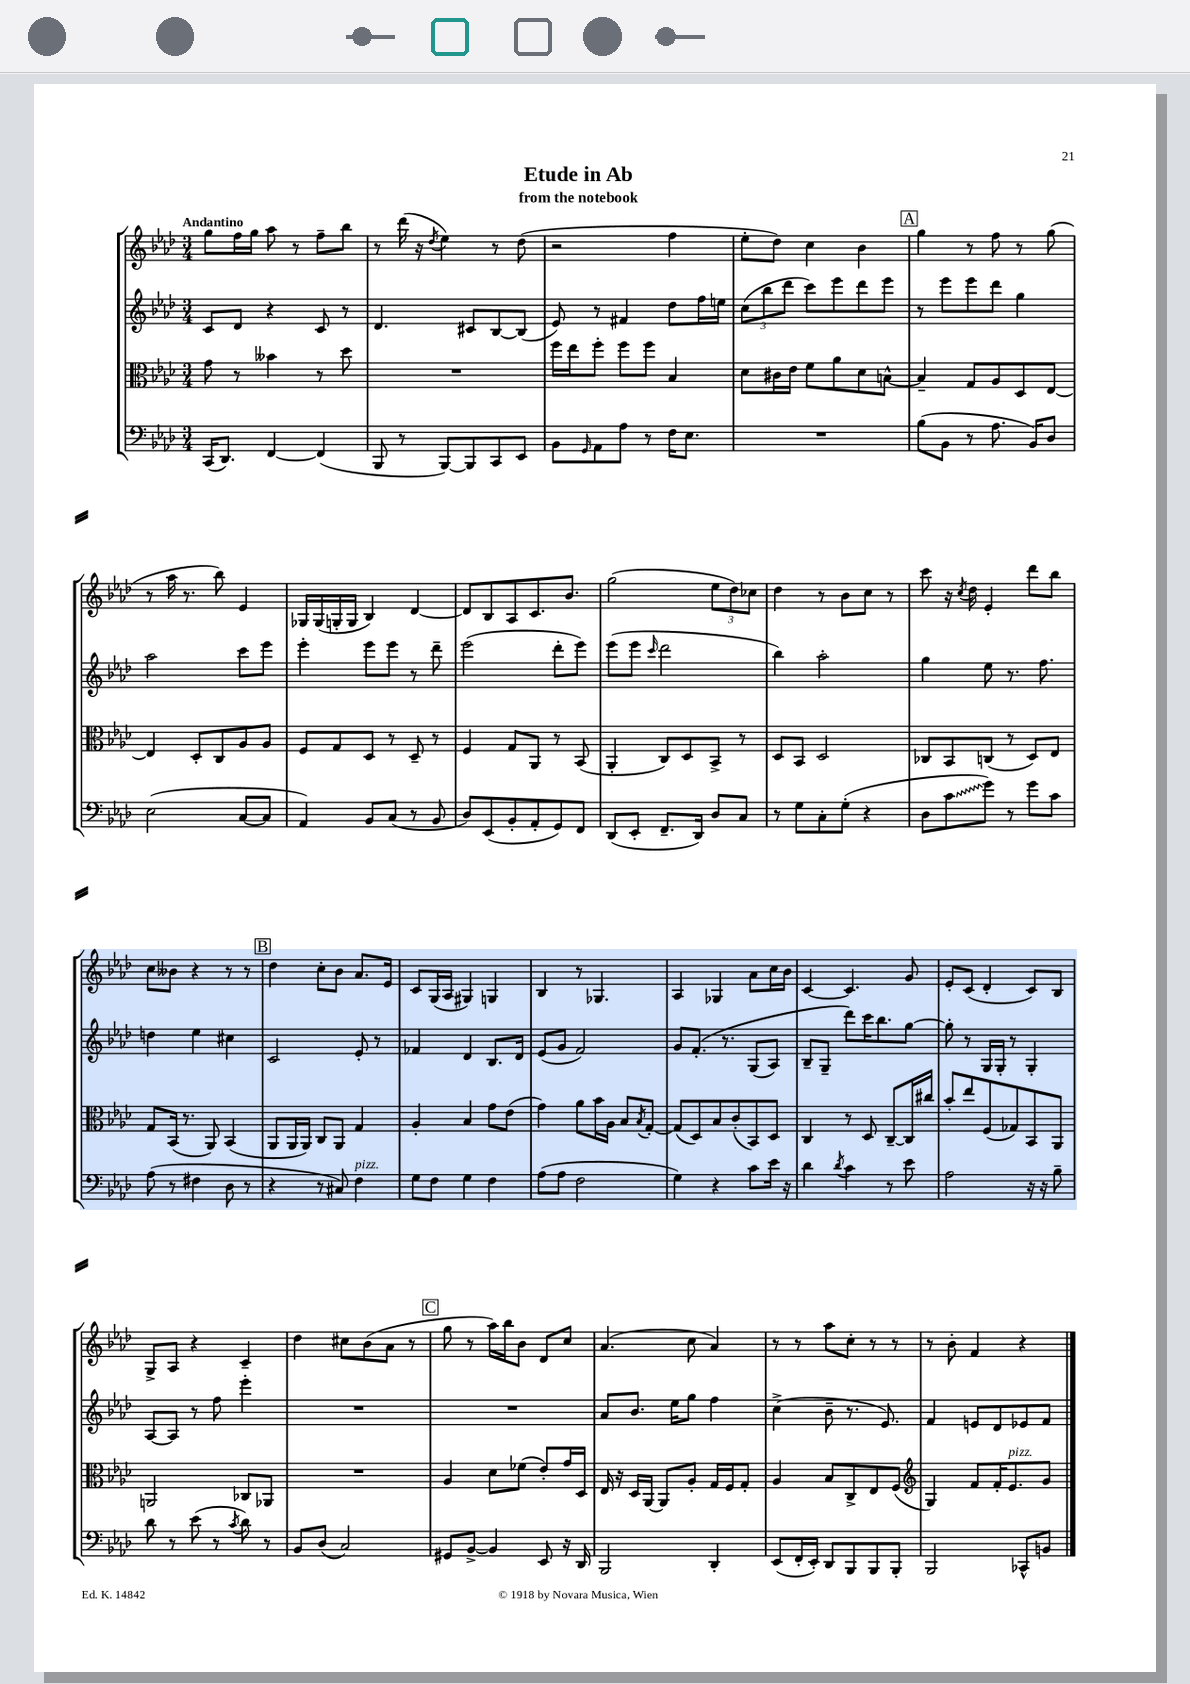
\header { title = "Etude in Ab" subtitle = "from the notebook" }
<<
\new StaffGroup <<
\new Staff = "s0" {
    \clef treble \key aes \major \numericTimeSignature \time 3/4 \tempo "Andantino"
    g''8 f''16 g''16 aes''8 r8 f''8-- bes''8 |
    r8 des'''16( r16 \acciaccatura { des''8 } ees''4) r8 des''8( |
    r2 f''4 |
    ees''8-. des''8) c''4 bes'4 |
    \mark \markup { \box "A" } g''4 r8 f''8 r8 g''8( |
    r8 aes''16 r8. bes''8) ees'4 |
    ges16 ges16( g16-. g16 bes4) des'4~ |
    des'8 bes8 aes8 c'8. bes'8. |
    g''2( \tuplet 3/2 { ees''8 des''8) ces''8 } |
    des''4 r8 bes'8 c''8 r8 |
    c'''8 r16 \acciaccatura { c''8 } des''16 ees'4-. des'''8 bes''8 |
    c''8 beses'8 r4 r8 r8 |
    \mark \markup { \box "B" } des''4 c''8-. bes'8 aes'8. ees'16 |
    c'8 g16( aes16 gis4) g4 |
    bes4 r8 ges4. |
    aes4 ges4 aes'8 c''16 bes'16 |
    c'4~ c'4. g'8 |
    ees'8-. c'8( des'4-. c'8) bes8 |
    g8-> aes8 r4 c'4-- |
    des''4 cis''8 bes'8( aes'8 r8 |
    \mark \markup { \box "C" } g''8 r8 aes''16) bes''16 bes'8 des'8 c''8 |
    aes'4.( c''8 aes'4) |
    r8 r8 aes''8 c''8-. r8 r8 |
    r8 bes'8-. f'4 r4 \bar "|." |
}
\new Staff = "s1" {
    \clef treble \key aes \major \numericTimeSignature \time 3/4
    c'8 des'8 r4 c'8 r8 |
    des'4. cis'8 bes8~ bes8( |
    ees'8) r8 fis'4 des''8 f''16 e''16 |
    \tuplet 3/2 { c''8( bes''8 des'''8 } c'''8) ees'''8 des'''8 ees'''8 |
    \mark \markup { \box "A" } r8 ees'''8 ees'''8 des'''8 g''4 |
    aes''2 c'''8 ees'''8 |
    ees'''4-. ees'''8 ees'''8 r8 des'''8-- |
    ees'''2( des'''8-. ees'''8) |
    ees'''8( ees'''8 \grace { c'''16 } des'''2 |
    bes''4) aes''2-. |
    g''4 ees''8 r8. f''8. |
    d''4 ees''4 cis''4 |
    \mark \markup { \box "B" } c'2 ees'8-. r8 |
    fes'4 des'4 bes8. des'16 |
    ees'8( g'8 f'2) |
    g'8 f'8.-.\( r8. g8( aes8) |
    bes8-- g8-- des'''8\) c'''16 bes''8. g''8~ |
    g''8-. r8 g16 g16-. r8 g4-. |
    aes8~ aes8 r8 f''8 ees'''4-. |
    R2. |
    \mark \markup { \box "C" } R2. |
    aes'8 bes'8. ees''16 g''8 f''4 |
    c''4->( bes'8-- r8. ees'8.) |
    f'4 e'8 des'8 ees'8 f'8 \bar "|." |
}
\new Staff = "s2" {
    \clef alto \key aes \major \numericTimeSignature \time 3/4
    g'8 r8 beses'4 r8 des''8 |
    R2. |
    f''16 ees''16 f''8-. f''8 f''8 bes4 |
    des'8 cis'16 ees'16 f'8 aes'8 des'8 b8~-^ |
    \mark \markup { \box "A" } b4-- g8 aes8 des8 ees8~ |
    ees4 des8-. c8 aes8 aes8 |
    f8 g8 des8 r8 des8-- r8 |
    f4 g8 aes,8 r8 bes,8( |
    aes,4-. c8) des8 bes,8-> r8 |
    des8 bes,8 des2 |
    ces8 bes,8 c8( r8 des8) ees8 |
    g8 bes,16( r8. aes,8) bes,4( |
    \mark \markup { \box "B" } aes,8 aes,16 aes,16) c8 aes,8 g4 |
    aes4-. bes4 g'8 ees'8( |
    g'4) aes'8 bes'16 aes16 bes8 \acciaccatura { bes8 } g8~-. |
    g8( des8) bes8 c'8-.( bes,8) des8 |
    c4 r8 des8 c8~-- c16 cis''16 |
    bes'8-. ees''8 f8( ges8) bes,8 aes,8 |
    a,2 ces8 aes,8 |
    R2. |
    \mark \markup { \box "C" } aes4 des'8 fes'8( ees'8-.) g'16 des16 |
    ees16 r16 des16 aes,16~ aes,8 aes8-. g16 f16 g8-. |
    aes4 bes8 c8-> ees8 f8( |
    \clef treble g4) f'8 f'16-. ees'8.^\markup { \italic "pizz." } g'8 \bar "|." |
}
\new Staff = "s3" {
    \clef bass \key aes \major \numericTimeSignature \time 3/4
    c,16( des,8.) f,4~ f,4( |
    bes,,8 r8 bes,,8~) bes,,8 c,8 ees,8 |
    bes,8 \grace { g,16 } aes,8 aes8 r8 f16 ees8. |
    R2. |
    \mark \markup { \box "A" } bes8( bes,8 r8 aes8. bes,16) des8 |
    ees2( c8~ c8 |
    aes,4) bes,8 c8( r8 bes,8 |
    des8) ees,8( bes,8-. aes,8-. g,8) f,8 |
    des,8( ees,8-. f,8.-- des,16) des8 c8 |
    r8 g8 c8-. g8-.( r4 |
    des8 \once \override Glissando.style = #'zigzag c'8\glissando g'8) r8 g'8 c'8 |
    aes8( r8 fis4 des8 r8 |
    \mark \markup { \box "B" } r4 r8 cis8) f4^\markup { \italic "pizz." } |
    g8 f8 g4 f4 |
    aes8( aes8 f2 |
    g4) r4 c'8 ees'16 r16 |
    des'4 \acciaccatura { des'8 } c'4 r8 ees'8 |
    aes2 r16 r16 bes8-- |
    des'8 r8 ees'8( r8 \acciaccatura { c'8 } des'8) r8 |
    bes,8 des8( c2) |
    \mark \markup { \box "C" } gis,8 bes,8~-> bes,4 ees,8 r16 des,16 |
    bes,,2 des,4-. |
    ees,8( f,16-. ees,16-.) des,8 bes,,8 bes,,8 bes,,8-. |
    bes,,2 ces,8-^ b,8 \bar "|." |
}
>>
>>
\layout { \context { \Score \remove "Bar_number_engraver" } }
